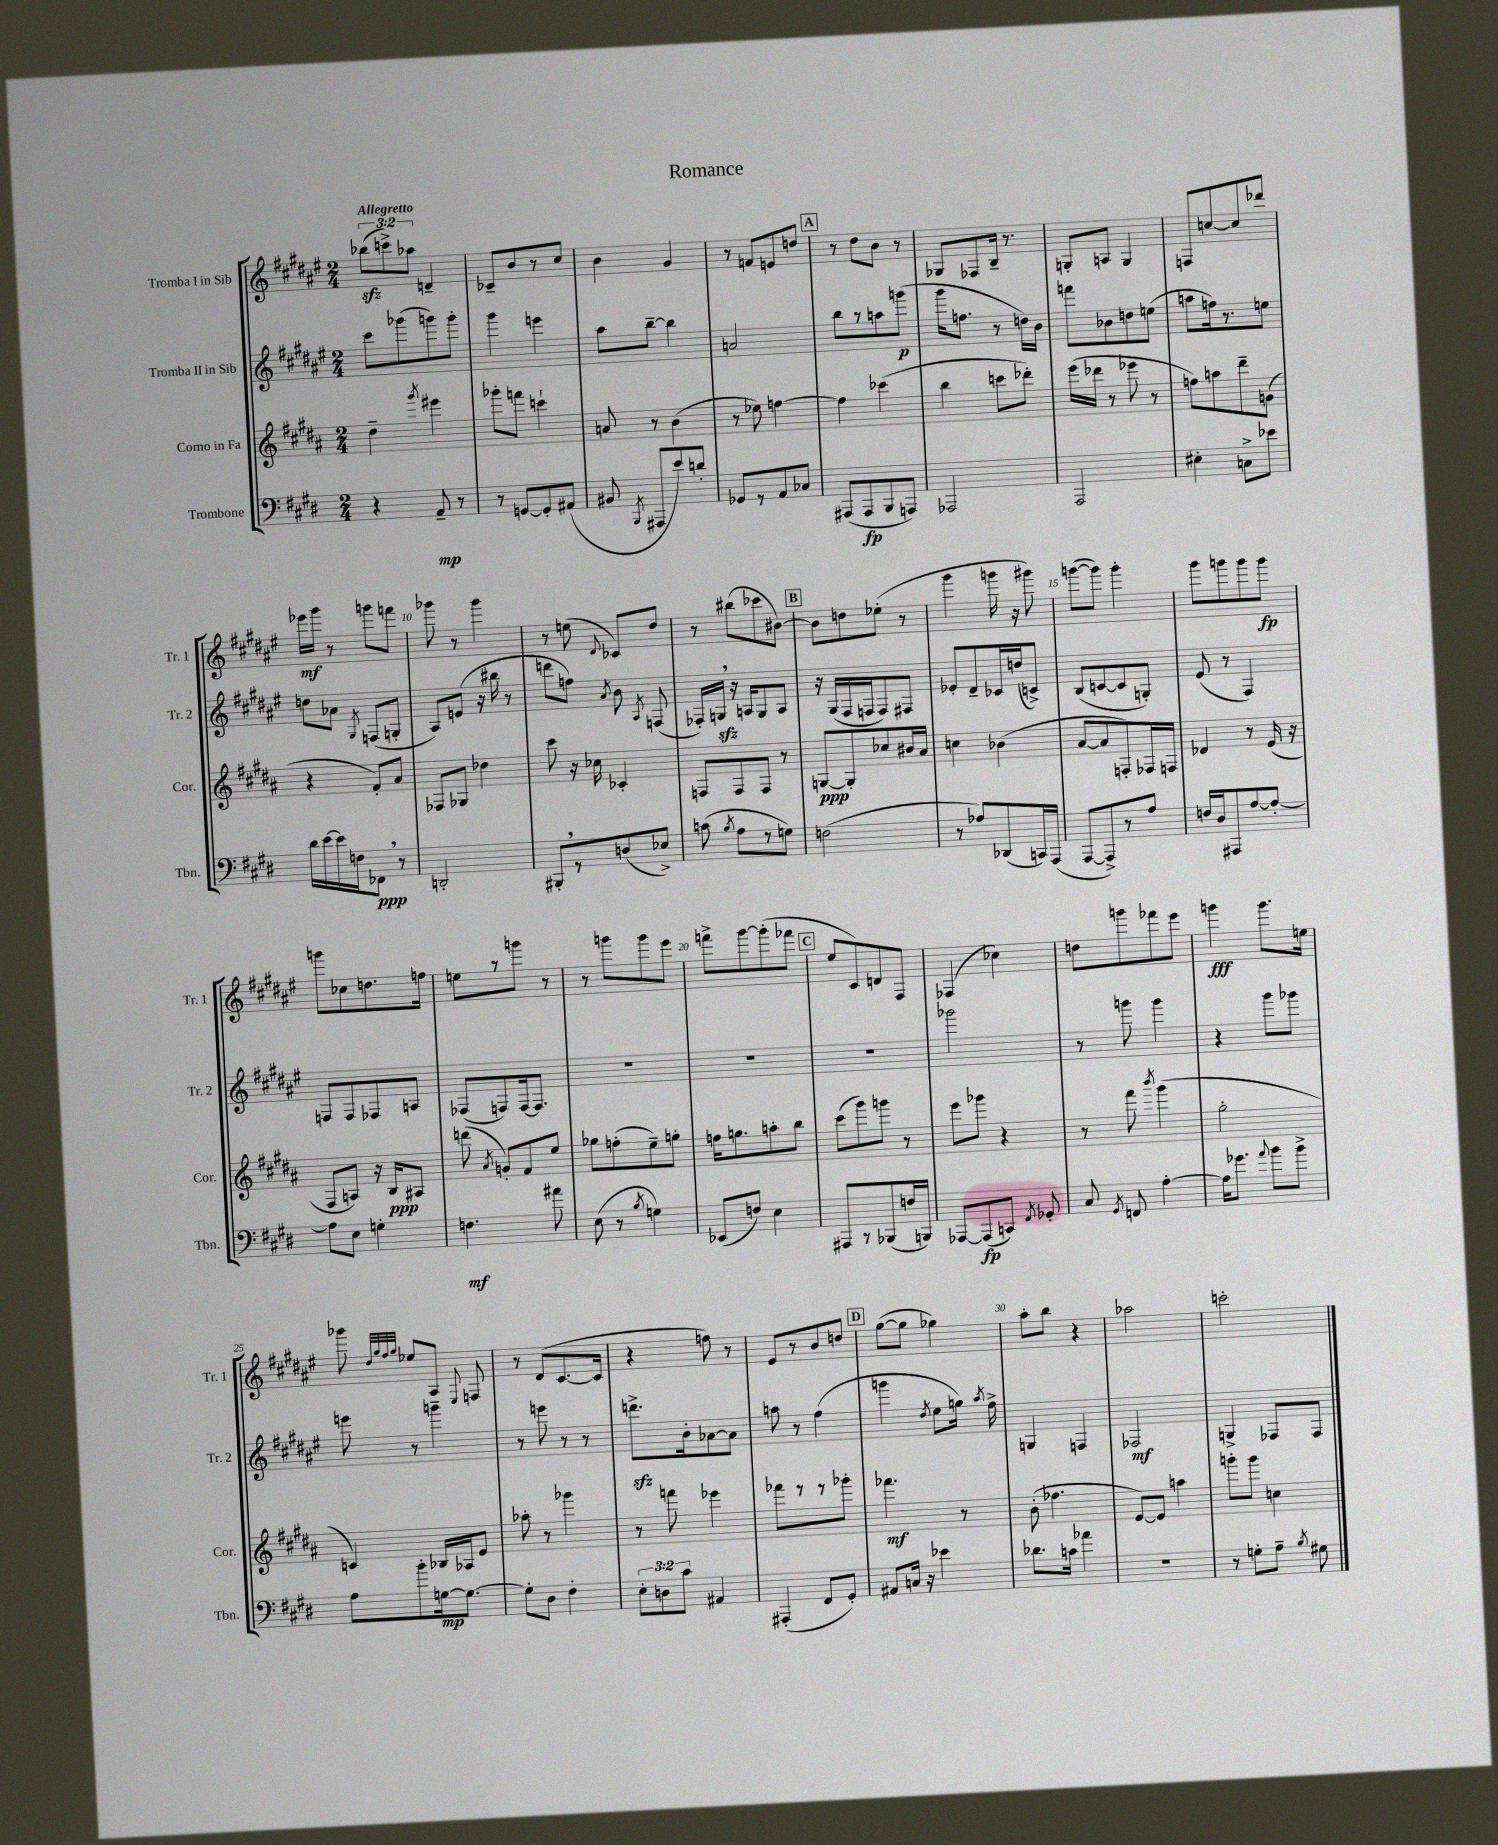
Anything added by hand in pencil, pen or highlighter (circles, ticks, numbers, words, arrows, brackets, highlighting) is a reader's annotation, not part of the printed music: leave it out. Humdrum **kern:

**kern	**kern	**kern	**kern
*staff4	*staff3	*staff2	*staff1
*clefF4	*clefG2	*clefG2	*clefG2
*k[f#c#g#d#]	*k[f#c#g#d#a#]	*k[f#c#g#d#a#e#]	*k[f#c#g#d#a#e#]
*M2/4	*M2/4	*M2/4	*M2/4
4r	4dd#~	8ccc#	(12bb-
.	.	.	12ccc^)
.	.	(8ggg-	.
.	.	.	12aa-
.	8qggg#	.	.
8AA~	4eee#	8ggg)	4d~
8r	.	8ggg'	.
=	=	=	=
8r	8ggg-'	4ggg#	8c-~
[8GG	8fff	.	8b
8GG']	4ccc`	4eee	8r
(8AA#	.	.	8cc#
=	=	=	=
8BB#	8a	8aa#	4b
8qBBB	.	.	.
8AAA#	8r	[8bb~	.
8e)	(4b	4bb]	4g#
8d'	.	.	.
=	=	=	=
8GG-	8r	2a	8r
8r	8ee-)	.	8f
8AA	[4ff	.	8e
8C-	.	.	8dd
=	=	=	=
(8AAA#	4ff]	8bb	8r
8AAA#	.	8r	8dd#
8BBB	(4ccc-	8aa	8b
8AAA)	.	(8ggg	8r
=	=	=	=
2AAA-	4bb	16ggg#	8G-
.	.	8.ff	.
.	.	.	8F-
.	8ccc	8r	16B~
.	.	.	8.r
.	8ddd-')	16dd)	.
.	.	16b	.
=	=	=	=
2AAA	(16eee	8fff	8G'
.	16ddd-	.	.
.	8r	8b-	8A
.	8eee-	8dd	4G
.	8r	(8ee	.
=	=	=	=
4E#'	8ff)	8aa	8F
.	8aa	16ff)	[8cc
.	.	8.r	.
8C^	8ddd#~	.	8cc]
8e-	(8g	8ee	8ddd-
=	=	=	=
16d#	4r	8dd	16eee-
[16e	.	.	16ggg#
16e]	.	8a-	8r
16F	.	.	.
.	.	8qG#	.
8FF-	8f#')	(8F	8ggg
8r	8a#	8G'	8fff
=	=	=	=
2DD'	8F-	8A#)	8ggg-
.	8G-	(8e	8r
.	4dd-	16r	4ggg-
.	.	16bb#	.
.	.	8r	.
=	=	=	=
8BBB#'	8ccc#	8ddd	8r
8r	16r	8ff)	(8ee
.	16cc-	.	.
.	.	8qa#	8qqd#
(8D	4c-'	8b	8c-)
.	.	8qA#	.
8E-^)	.	(8F	8dd#
=	=	=	=
(8c	8F	16F-')	8r
.	.	16G	.
8qB	.	.	.
8A	8F	16r	(8bb#
.	.	16A	.
8r	8F	8G	8ccc-
8G)	8r	8A	[8b#)
=	=	=	=
(2F	[8G	16r	8b#]
.	.	(16G#	.
.	8G']	16F#	8dd
.	.	16F	.
.	8cc-	8F)	(8ee-'
.	16b#	8F#	8r
.	16a#	.	.
=	=	=	=
8r	4cc	8e-'	4ggg#
8A-)	.	8d#~	.
(8DD-	(4b-	16c-	16ggg
.	.	(16dd	16r
16CC)	.	8c^)	8ggg#)
(16AAA	.	.	.
=	=	=	=
[8AAA	[8a#	(8B	([8ggg
8AAA^])	8a#]	[8c	8ggg])
8r	8F')	8c]	4ggg'
8A	16F-	8G')	.
.	16F	.	.
=	=	=	=
16F	4d-	(8e#	8ggg#
16D#	.	.	.
8AAA#	.	8r	8ggg
[8A	8r	4F#)	8ggg
8A'_	(16e	.	8ggg
.	16r	.	.
=	=	=	=
8A]	8F#	8F	8ggg
8E	8A)	8F	8cc-
4G'	16r	8F-	8.dd
.	16B	.	.
.	8A#	8A	.
.	.	.	16ff
=	=	=	=
4.F	(8ddd	(8F-	8ee
.	8qa#	.	.
.	8g')	8F)	8r
.	8f#	[16F	8ggg
.	.	8.F]	.
8a#	8ee	.	8r
=	=	=	=
(8E	8gg-	2r	8r
8r	(8ff'	.	8ggg
8qB	.	.	.
4G)	8ee~)	.	8ggg
.	8gg'	.	8eee#
=	=	=	=
(8EE-	16ff	2r	8fff^
.	8.gg	.	.
8F)	.	.	[8ggg#
4E	8aa'	.	(8ggg#']
.	8bb	.	8fff-
=	=	=	=
8AAA#	(8ccc#	2r	8ee#
8r	8ggg#)	.	8c#)
(8BBB-	8ggg	.	8d
16F	8r	.	8F#
16BBB)	.	.	.
=	=	=	=
[8AAA-	8eee	2ggg-	(4F-
(8AAA-]	8ggg-	.	.
8CC)	4r	.	4cc-)
8qFF#	.	.	.
8GG-'	.	.	.
=	=	=	=
8C#	8r	8r	8dd
8qGG#	.	.	.
8FF	8fff#	8ggg	8ggg
.	8qbbb	.	.
[4A'	(4ggg#	4ggg	8fff-
.	.	.	8eee#
=	=	=	=
16A]	2gg#'	4r	4ggg
8.g-	.	.	.
8qqa	.	.	.
8b	.	8ggg#	8.ggg
8b^	.	8ggg-	.
.	.	.	16ee
=	=	=	=
8A	4c)	8eee	8ggg-
.	.	.	32qqdd#
.	.	.	32qqgg#
.	.	.	32qqff#
.	.	.	32qqgg#
8b'	.	8r	8ee-
[16G	16B-	4ggg~	8A#
8.G_	16A-	.	.
.	.	.	8qqE#
.	8e	.	8F
=	=	=	=
8G']	8aa-'	8r	8r
8D#	8r	8eee	(8d#
4F#'	4ggg-	8r	[8.c#
.	.	8r	.
.	.	.	16c#]
=	=	=	=
12E'	8r	8.ddd^	4r
12D	.	.	.
.	8fff	.	.
12c#	.	.	.
.	.	16b'	.
4AA#	4eee-	[8a-	8ff)
.	.	8a-]	8r
=	=	=	=
(4AAA#'	8fff-	8aa	8e#
.	8r	8r	8r
8FF#	8r	(4ff#	8b
8GG#')	8ggg-'	.	8dd
=	=	=	=
8AA#	4.fff-	4ggg	([8gg#
16C	.	.	8gg#]
16r	.	.	.
.	.	8qdd#	.
4e-	.	8ee#	4gg-)
.	8r	16gg)	.
.	.	8qaa#	.
.	.	16ff#^	.
=	=	=	=
8.d-	(8b'	4G	8aa#'
.	4.ff-	.	8bb
16c	.	.	.
4a-	.	4F	4r
=	=	=	=
2r	[8e)	2F-	2aa-
.	8e]	.	.
.	4aa	.	.
=	=	=	=
8r	8ggg'	4G^	2ccc'
8G'	8ggg	.	.
8A~	4cc	8F-	.
8qB	.	.	.
8G#	.	8F-	.
==	==	==	==
*-	*-	*-	*-
